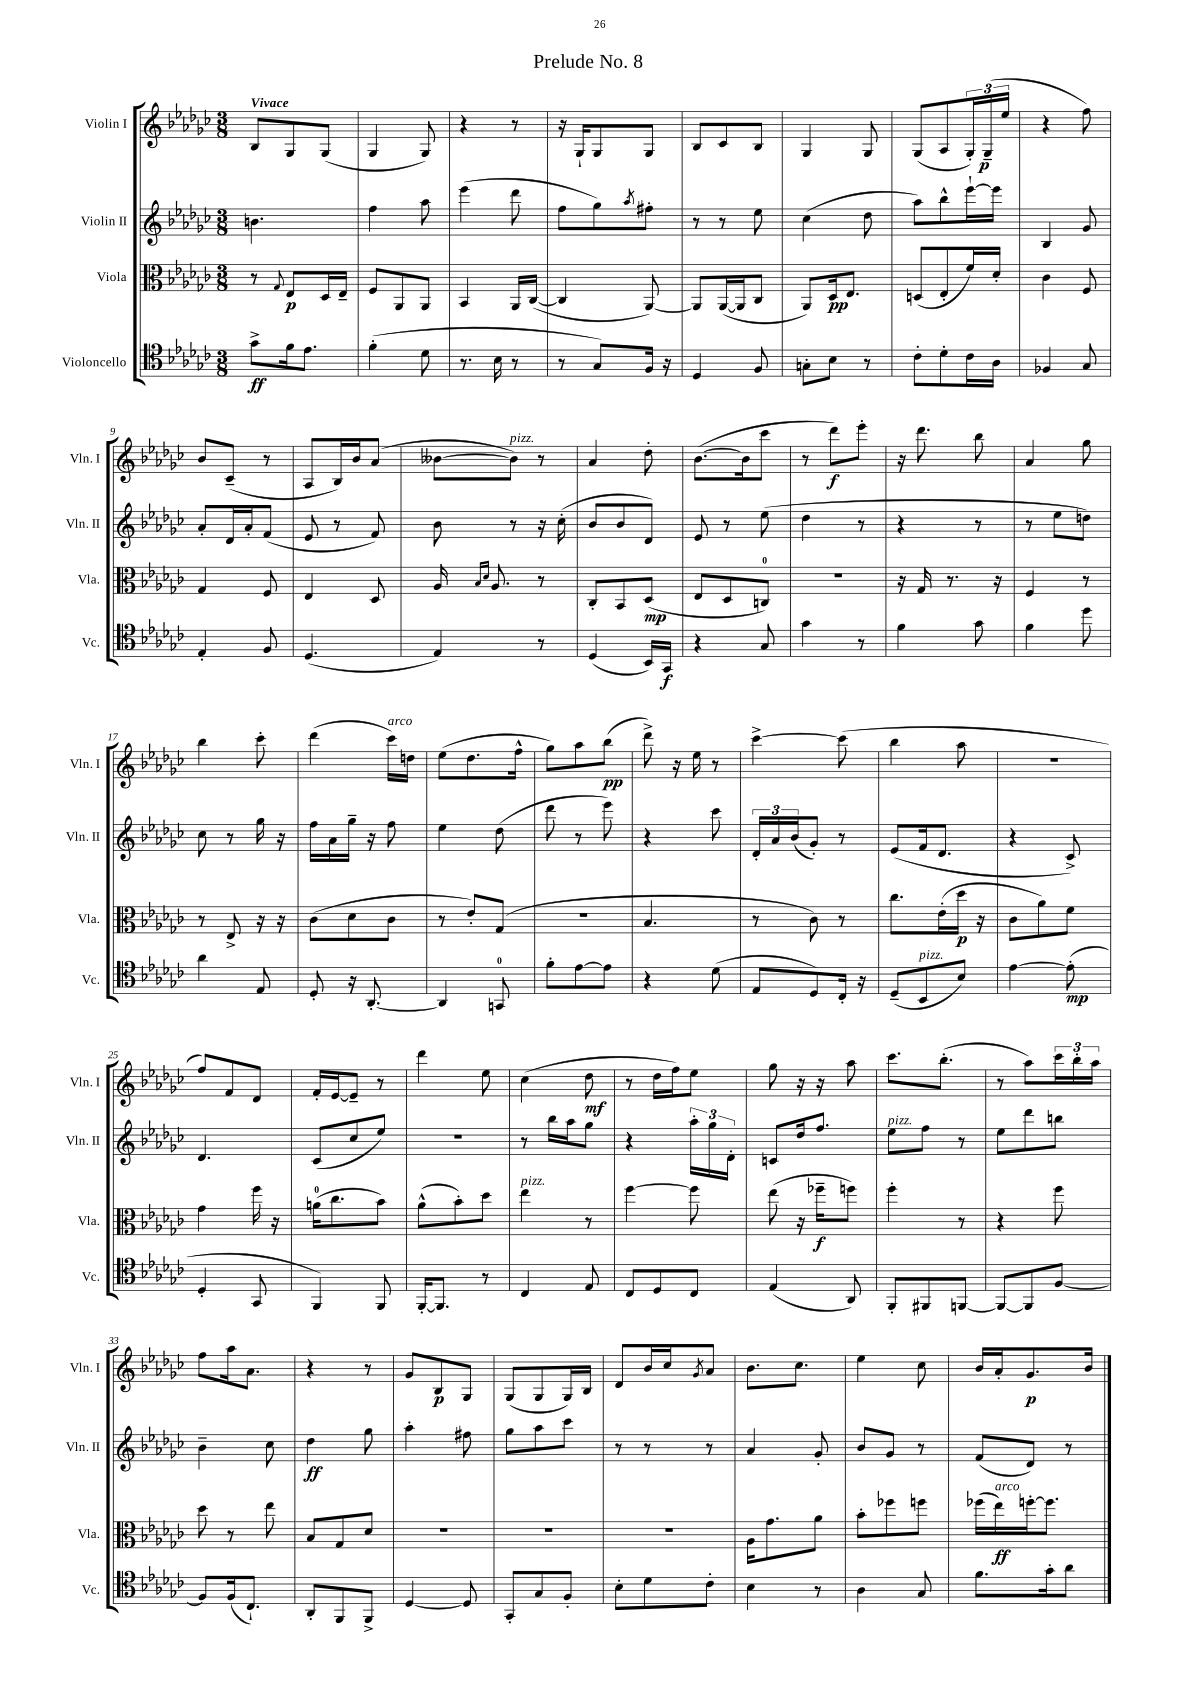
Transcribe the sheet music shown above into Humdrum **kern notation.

**kern	**dynam	**kern	**dynam	**kern	**dynam	**kern	**dynam
*part4	*part4	*part3	*part3	*part2	*part2	*part1	*part1
*staff4	*staff4	*staff3	*staff3	*staff2	*staff2	*staff1	*staff1
*I"Violoncello	*	*I"Viola	*	*I"Violin II	*	*I"Violin I	*
*I'Vc.	*	*I'Vla.	*	*I'Vln. II	*	*I'Vln. I	*
*clefC4	*	*clefC3	*	*clefG2	*	*clefG2	*
*k[b-e-a-d-g-c-]	*	*k[b-e-a-d-g-c-]	*	*k[b-e-a-d-g-c-]	*	*k[b-e-a-d-g-c-]	*
*M3/8	*	*M3/8	*	*M3/8	*	*M3/8	*
=1	=1	=1	=1	=1	=1	=1	=1
!	!	!	!	!	!	!LO:TX:a:B:t=Vivace	!
8g-^\L	ff	8r	.	4.bn\	.	8B-/L	.
.	.	8qqG-/	.	.	.	.	.
16f\k	.	8E-/L	p	.	.	8G-/	.
8.e-\J	.	.	.	.	.	.	.
.	.	16D-/L	.	.	.	(8G-/J	.
.	.	16E-~/JJ	.	.	.	.	.
=2	=2	=2	=2	=2	=2	=2	=2
(4f'\	.	8F/L	.	4ff\	.	4G-/	.
.	.	8AA-/	.	.	.	.	.
8d-\	.	8AA-/J	.	8aa-\	.	8G-/)	.
=3	=3	=3	=3	=3	=3	=3	=3
8.r	.	4BB-/	.	(4eee-\	.	4r	.
16B-\	.	.	.	.	.	.	.
8r	.	16AA-/LL	.	8ddd-\	.	8r	.
.	.	([16C-/JJ	.	.	.	.	.
=4	=4	=4	=4	=4	=4	=4	=4
8r	.	4C-/]	.	8ff\L	.	16r	.
.	.	.	.	.	.	16G-`/KL	.
8G-/L)	.	.	.	8gg-\)	.	8G-/	.
.	.	.	.	8qaa-/	.	.	.
16F/Jk	.	[8AA-/)	.	8ff#X'\J	.	8G-/J	.
16r	.	.	.	.	.	.	.
=5	=5	=5	=5	=5	=5	=5	=5
4D-/	.	8AA-/L]	.	8r	.	8B-/L	.
.	.	([16AA-/L	.	8r	.	8c-/	.
.	.	16AA-/J]	.	.	.	.	.
8F/	.	8C-/J	.	8ee-\	.	8B-/J	.
=6	=6	=6	=6	=6	=6	=6	=6
8Gn'\L	.	8AA-/L)	.	(4cc-\	.	4G-/	.
8B-\J	.	16D-/k	pp	.	.	.	.
.	.	8.E-/J	.	.	.	.	.
8r	.	.	.	8dd-\	.	8G-/	.
=7	=7	=7	=7	=7	=7	=7	=7
8c-'\L	.	(8Dn/L	.	8aa-\L)	.	(8G-/L	.
8d-'\	.	8E-'/	.	8bb-^^\	.	8A-/	.
16c-\L	.	16f/L)	.	[16eee-`\L	.	24G-'/L)	.
.	.	.	.	.	.	(24G-~/	p
16A-\JJ	.	16d-'/JJ	.	16eee-\JJ]	.	.	.
.	.	.	.	.	.	24ee-/JJ	.
=8	=8	=8	=8	=8	=8	=8	=8
4F-X/	.	4c-\	.	4B-/	.	4r	.
8G-/	.	8F/	.	8g-/	.	8ff\)	.
!!LO:LB:g=z
=9	=9	=9	=9	=9	=9	=9	=9
4E-'/	.	4G-/	.	8a-'/L	.	8b-/L	.
.	.	.	.	16d-/L	.	(8c-~/J	.
.	.	.	.	16a-'/J	.	.	.
8F/	.	8F/	.	(8f/J	.	8r	.
=10	=10	=10	=10	=10	=10	=10	=10
(4.D-/	.	4E-/	.	8e-/	.	8A-/L	.
.	.	.	.	8r	.	16B-/L)	.
.	.	.	.	.	.	16b-/J	.
.	.	8D-/	.	8f/)	.	(8a-/J	.
=11	=11	=11	=11	=11	=11	=11	=11
4E-/)	.	16A-/	.	8b-\	.	[8b--X\L	.
.	.	16qqB-/LL	.	.	.	.	.
.	.	16qqd-/JJ	.	.	.	.	.
.	.	8.A-/	.	.	.	.	.
!	!	!	!	!	!	!LO:TX:a:i:t=pizz.	!
.	.	.	.	8r	.	8b--\J])	.
8r	.	8r	.	16r	.	8r	.
.	.	.	.	(16cc-'\	.	.	.
=12	=12	=12	=12	=12	=12	=12	=12
(4D-/	.	8C-'/L	.	8b-/L	.	4a-/	.
.	.	8BB-/	.	8b-/	.	.	.
16BB-/LL)	.	(8D-/J	mp	8d-/J)	.	8dd-'\	.
16GG-/JJ	f	.	.	.	.	.	.
=13	=13	=13	=13	=13	=13	=13	=13
4r	.	8E-/L	.	8e-/	.	([8.b-\L	.
.	.	8D-/	.	8r	.	.	.
.	.	.	.	.	.	16b-\k]	.
8G-/	.	8Cn/J)	.	(8ee-\	.	8ccc-\J	.
=14	=14	=14	=14	=14	=14	=14	=14
4g-\	.	4.r	.	4dd-\	.	8r	.
.	.	.	.	.	.	8ddd-\L)	f
8r	.	.	.	8r	.	8eee-'\J	.
=15	=15	=15	=15	=15	=15	=15	=15
4f\	.	16r	.	4r	.	16r	.
.	.	16G-/	.	.	.	8.ddd-\	.
.	.	8.r	.	.	.	.	.
8g-\	.	.	.	8r	.	8bb-\	.
.	.	16r	.	.	.	.	.
=16	=16	=16	=16	=16	=16	=16	=16
4f\	.	4F/	.	8r	.	4a-/	.
.	.	.	.	8ee-\L	.	.	.
8dd-\	.	8r	.	8ddn\J)	.	8gg-\	.
!!LO:LB:g=z
=17	=17	=17	=17	=17	=17	=17	=17
4a-\	.	8r	.	8cc-\	.	4bb-\	.
.	.	8E-^/	.	8r	.	.	.
8E-/	.	16r	.	16gg-\	.	8ccc-'\	.
.	.	16r	.	16r	.	.	.
=18	=18	=18	=18	=18	=18	=18	=18
8D-'/	.	(8c-\L	.	16ff\LL	.	(4ddd-\	.
.	.	.	.	16a-\	.	.	.
16r	.	8d-\	.	16gg-~\JJ	.	.	.
[8.AA-'/	.	.	.	16r	.	.	.
!	!	!	!	!	!	!LO:TX:a:i:t=arco	!
.	.	8c-\J	.	8ff\	.	16ccc-\LL)	.
.	.	.	.	.	.	16ddn\JJ	.
=19	=19	=19	=19	=19	=19	=19	=19
4AA-/]	.	8r	.	4ee-\	.	(8ee-\L	.
.	.	8e-'/L)	.	.	.	8.dd-\	.
8GGn/	.	(8G-/J	.	(8dd-\	.	.	.
.	.	.	.	.	.	16ff^^\Jk	.
=20	=20	=20	=20	=20	=20	=20	=20
8f'\L	.	4.r	.	8ddd-\	.	8gg-\L)	.
[8e-\	.	.	.	8r	.	8aa-\	.
8e-\J]	.	.	.	8eee-\)	.	(8bb-\J	pp
=21	=21	=21	=21	=21	=21	=21	=21
4r	.	4.B-/	.	4r	.	8ddd-^\)	.
.	.	.	.	.	.	16r	.
.	.	.	.	.	.	16ee-\	.
(8d-\	.	.	.	8ccc-\	.	8r	.
=22	=22	=22	=22	=22	=22	=22	=22
8E-/L	.	8r	.	24d-'/LL	.	[4ccc-^\	.
.	.	.	.	24a-/	.	.	.
.	.	.	.	(24b-/J	.	.	.
8D-/)	.	8c-\)	.	8g-'/J)	.	.	.
16C-'/Jk	.	8r	.	8r	.	(8ccc-\]	.
16r	.	.	.	.	.	.	.
=23	=23	=23	=23	=23	=23	=23	=23
(8D-~/L	.	8.cc-\L	.	(8e-/L	.	4bb-\	.
!LO:TX:a:i:t=pizz.	!	!	!	!	!	!	!
8BB-/	.	.	.	16f/k	.	.	.
.	.	(16e-'\L	.	8.d-/J	.	.	.
8B-/J)	.	16dd-\JJ	p	.	.	8aa-\	.
.	.	16r	.	.	.	.	.
=24	=24	=24	=24	=24	=24	=24	=24
[4e-\	.	8c-\L	.	4r	.	4.r	.
.	.	8a-\)	.	.	.	.	.
(8e-'\]	mp	8f\J	.	8c-^/)	.	.	.
!!LO:LB:g=z
=25	=25	=25	=25	=25	=25	=25	=25
4D-'/	.	4g-\	.	4.d-/	.	8ff/L)	.
.	.	.	.	.	.	8f/	.
8GG-/	.	16ff\	.	.	.	8d-/J	.
.	.	16r	.	.	.	.	.
=26	=26	=26	=26	=26	=26	=26	=26
4FF/)	.	(16an\KL	.	(8c-/L	.	16f'/LL	.
.	.	8.cc-\	.	.	.	[16e-/J	.
.	.	.	.	8cc-/	.	8e-~/J]	.
8FF/	.	8b-\J)	.	8ee-/J)	.	8r	.
=27	=27	=27	=27	=27	=27	=27	=27
[16FF'/KL	.	(8a-^^\L	.	4.r	.	4ddd-\	.
8.FF/J]	.	.	.	.	.	.	.
.	.	8b-'\)	.	.	.	.	.
8r	.	8dd-\J	.	.	.	8ee-\	.
=28	=28	=28	=28	=28	=28	=28	=28
!	!	!LO:TX:a:i:t=pizz.	!	!	!	!	!
4C-/	.	4ee-\	.	8r	.	(4cc-\	.
.	.	.	.	16bb-\LL	.	.	.
.	.	.	.	16aa-\J	.	.	.
8E-/	.	8r	.	8gg-\J	.	8dd-\	mf
=29	=29	=29	=29	=29	=29	=29	=29
8C-/L	.	[4ff\	.	4r	.	8r	.
8D-/	.	.	.	.	.	16dd-\LL	.
.	.	.	.	.	.	16ff\J)	.
8C-/J	.	8ff\]	.	24aa-'\LL	.	8ee-\J	.
.	.	.	.	24gg-\	.	.	.
.	.	.	.	24d-'\JJ	.	.	.
=30	=30	=30	=30	=30	=30	=30	=30
(4E-/	.	(8ee-\	.	8cn/L	.	8gg-\	.
.	.	16r	.	16dd-/k	.	16r	.
.	.	16ff-X~\KL	f	8.ff/J	.	16r	.
8AA-/)	.	8ffn\J)	.	.	.	8aa-\	.
=31	=31	=31	=31	=31	=31	=31	=31
!	!	!	!	!LO:TX:a:i:t=pizz.	!	!	!
8FF'/L	.	4ff'\	.	8ee-\L	.	8.ccc-\L	.
8FF#X/	.	.	.	8ff\J	.	.	.
.	.	.	.	.	.	(8.bb-'\J	.
[8FFn/J	.	8r	.	8r	.	.	.
=32	=32	=32	=32	=32	=32	=32	=32
8FF/L_	.	4r	.	8ee-\L	.	8r	.
8FF/]	.	.	.	8ddd-\	.	8aa-\L)	.
[8F/J	.	8ff\	.	8bbn\J	.	24ccc-\L	.
.	.	.	.	.	.	24bb-'\	.
.	.	.	.	.	.	24aa-\JJ	.
!!LO:LB:g=z
=33	=33	=33	=33	=33	=33	=33	=33
8F/L]	.	8dd-\	.	4b-~\	.	8ff\L	.
(16F/k	.	8r	.	.	.	16aa-\k	.
8.C-`/J)	.	.	.	.	.	8.a-\J	.
.	.	8ee-\	.	8cc-\	.	.	.
=34	=34	=34	=34	=34	=34	=34	=34
8AA-'/L	.	8B-/L	.	4dd-\	ff	4r	.
8FF/	.	8G-/	.	.	.	.	.
8FF^/J	.	8d-/J	.	8gg-\	.	8r	.
=35	=35	=35	=35	=35	=35	=35	=35
[4D-/	.	4.r	.	4aa-'\	.	8g-/L	.
.	.	.	.	.	.	8B-/	p
8D-/]	.	.	.	8ff#X\	.	8G-/J	.
=36	=36	=36	=36	=36	=36	=36	=36
8GG-'/L	.	4.r	.	8gg-\L	.	(8G-/L	.
8G-/	.	.	.	8aa-\	.	8G-/	.
8F'/J	.	.	.	8ccc-\J	.	16G-/L)	.
.	.	.	.	.	.	16B-/JJ	.
=37	=37	=37	=37	=37	=37	=37	=37
8B-'\L	.	4.r	.	8r	.	8d-/L	.
8d-\	.	.	.	8r	.	16b-/L	.
.	.	.	.	.	.	16cc-/J	.
.	.	.	.	.	.	8qg-/	.
8c-'\J	.	.	.	8r	.	8a-/J	.
=38	=38	=38	=38	=38	=38	=38	=38
4B-\	.	16A-\KL	.	4a-/	.	8.b-\L	.
.	.	8.g-\	.	.	.	.	.
.	.	.	.	.	.	8.cc-\J	.
8r	.	8a-\J	.	8g-'/	.	.	.
=39	=39	=39	=39	=39	=39	=39	=39
4A-\	.	8b-'\L	.	8b-/L	.	4ee-\	.
.	.	8ff-X\	.	8g-/J	.	.	.
8G-/	.	8ffn\J	.	8r	.	8cc-\	.
=40	=40	=40	=40	=40	=40	=40	=40
8.f\L	.	(16ff-X\LL	.	(8f/L	.	16b-/LL	.
!	!	!LO:TX:a:i:t=arco	!	!	!	!	!
.	.	16ee-\)	ff	.	.	16a-'/J	.
.	.	[16ffn'\J	.	8d-/J)	.	8.g-/	p
16g-'\k	.	8.ff\J]	.	.	.	.	.
8a-\J	.	.	.	8r	.	.	.
.	.	.	.	.	.	16b-/Jk	.
==	==	==	==	==	==	==	==
*-	*-	*-	*-	*-	*-	*-	*-
